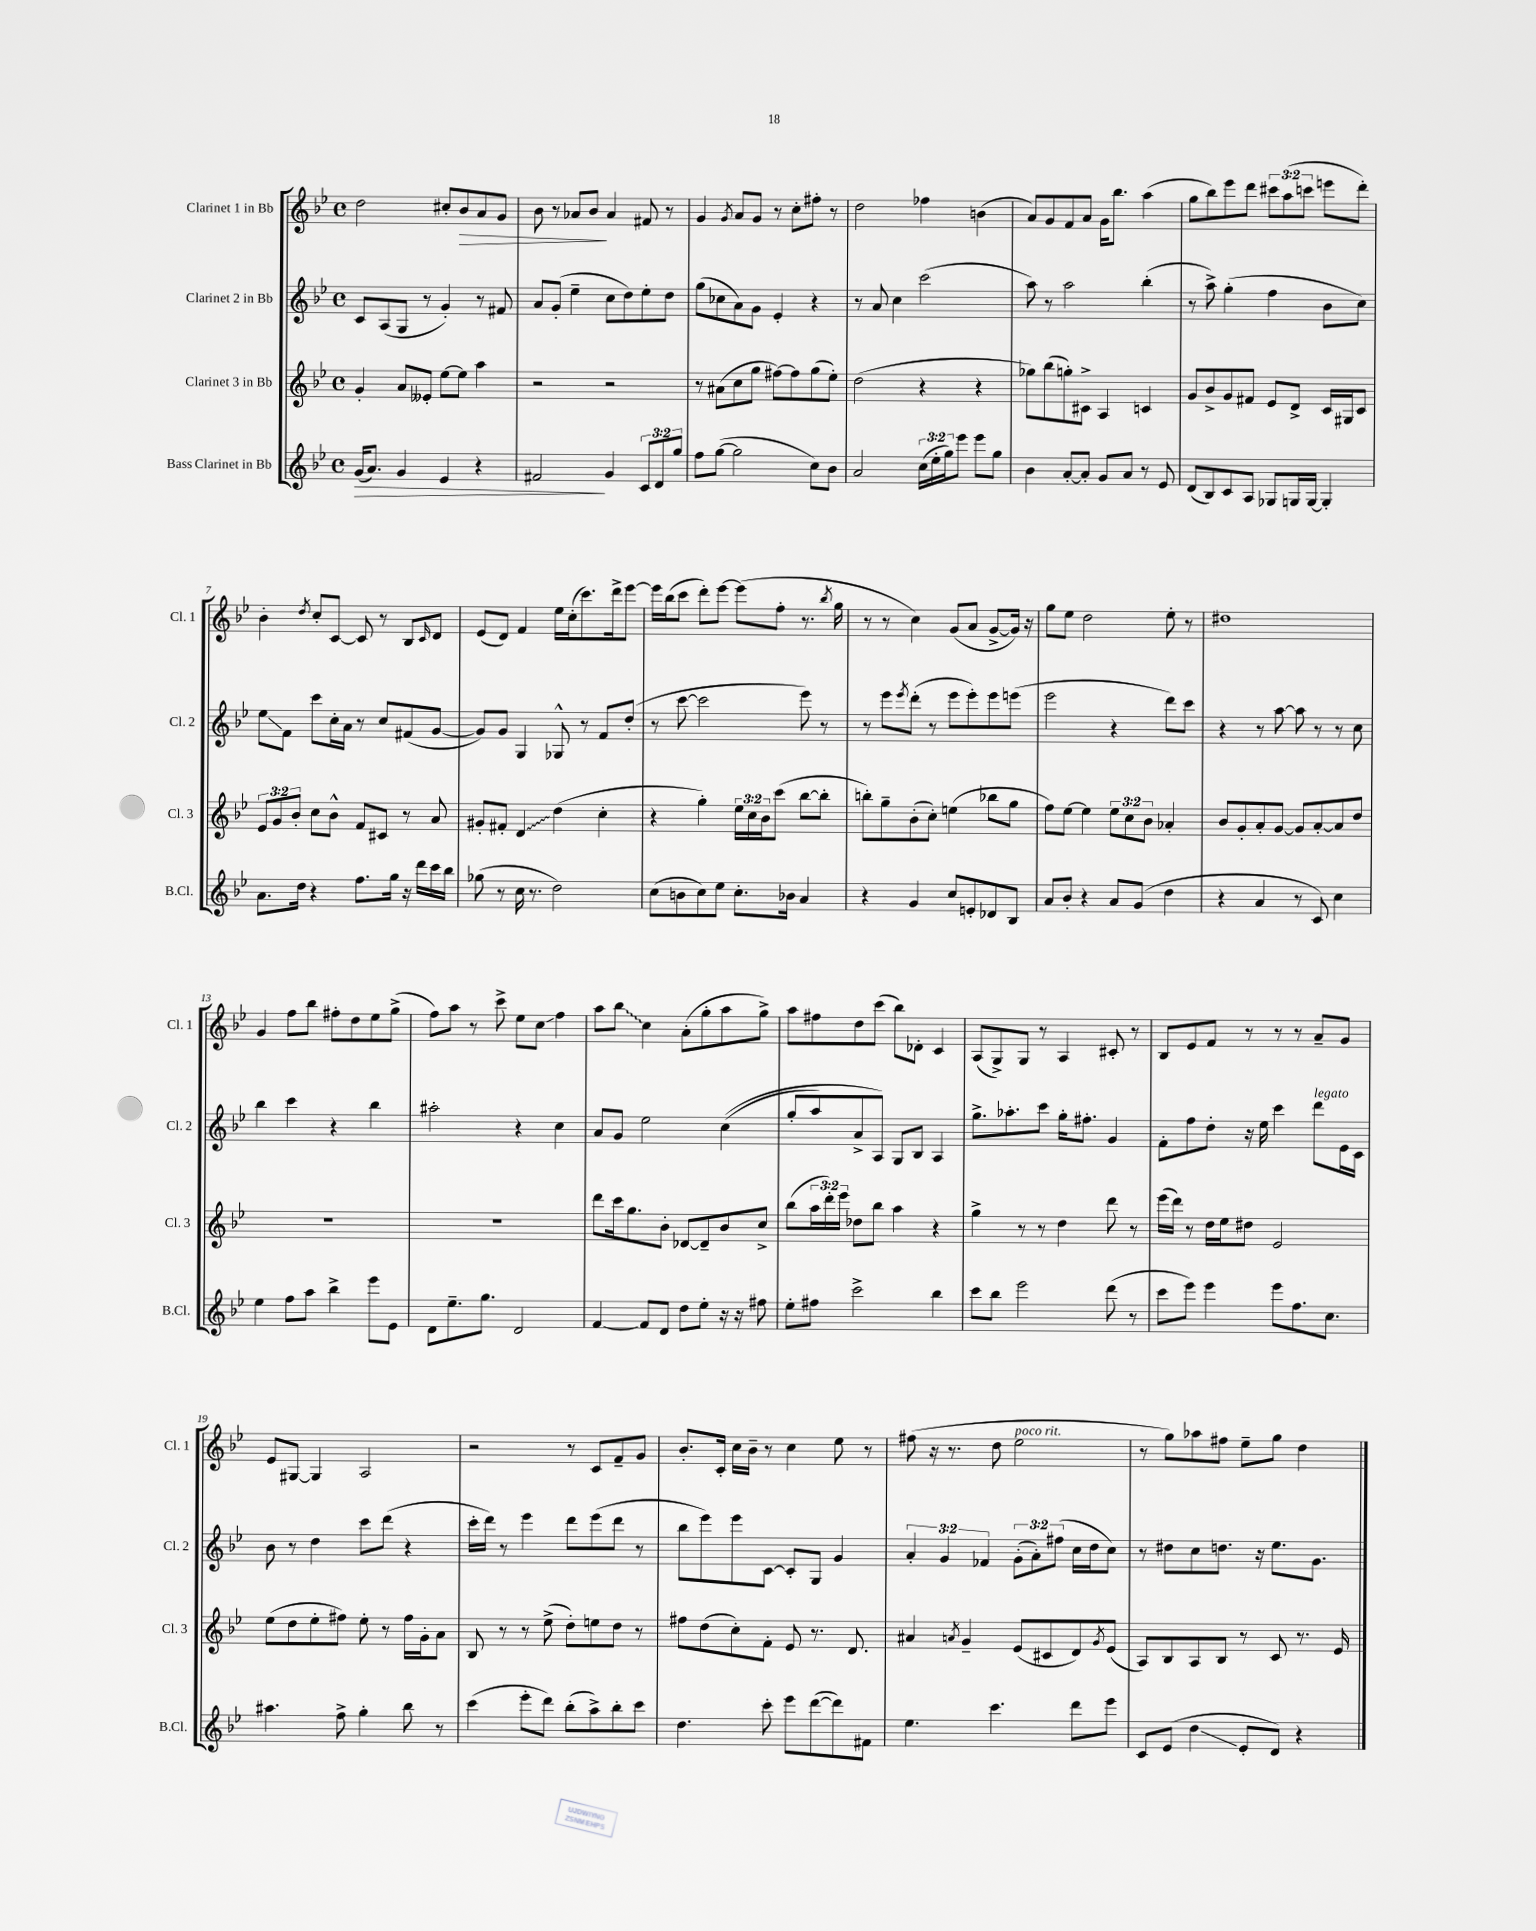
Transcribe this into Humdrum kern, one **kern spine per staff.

**kern	**kern	**kern	**kern
*staff4	*staff3	*staff2	*staff1
*clefG2	*clefG2	*clefG2	*clefG2
*k[b-e-]	*k[b-e-]	*k[b-e-]	*k[b-e-]
*M4/4	*M4/4	*M4/4	*M4/4
*met(c)	*met(c)	*met(c)	*met(c)
(16g/LK	4g'/	8c/L	2dd\
8.a/J)	.	.	.
.	.	(8A/	.
4g/	8a/L	8G/J	.
.	8e--'/J	8r	.
4e-/	[8ee-\L	4g'/)	8cc#'/L
.	8ee-\]J	.	8b-/
4r	4aa\	8r	8a/
.	.	8f#/	8g/J
=	=	=	=
2f#/	2r	8a/L	8b-\
.	.	(8g'/J	8r
.	.	4ee-~\	8a-/L
.	.	.	8b-/J
4g/	2r	8cc\L	4a-/
.	.	8dd\)	.
12c/L	.	8ee-'\	8f#/
12d/	.	.	.
.	.	8dd\J	8r
12gg/J	.	.	.
=	=	=	=
8ff\L	8r	(8gg\L	4g/
([8gg\J	(8a#\L	8cc-\	.
.	.	.	8qg/
2gg\]	8cc\	8a\)	8a/L
.	8gg\J	8g\J	8g/J
.	[8ff#\L)	4e-'/	8r
.	8ff#\]	.	8cc'\L
8cc\L)	(8gg\	4r	8ff#'\J
8b-\J	8ee-'\J)	.	8r
=	=	=	=
2a/	(2dd\	8r	2dd\
.	.	8a/	.
.	.	4cc\	.
(24cc\LL	4r	(2ccc\	4ff-\
24ee-'\	.	.	.
24gg\J)	.	.	.
8eee-\J	.	.	.
8eee-\L	4r	.	(4b\
8gg\J	.	.	.
=	=	=	=
4b-\	8gg-\L)	8aa\)	8a/L)
.	(8bb-\	8r	8g/
[8a'/L	8gg'\)	2aa\	8f/
8a'/]J	8c#^\J	.	8a/J
8g/L	4A/	.	16g\LK
.	.	.	8.bb-\J
8a/J	.	.	.
8r	4c/	(4bb-'\	(4aa\
8e-/	.	.	.
=	=	=	=
(8d/L	8g/L	8r	8gg\L
8B-/)	8b-^/	8aa^\)	8bb-\)
8c/	8g/	(4gg'\	8eee-\
8A/J	8f#/J	.	8ddd\J
8G-/L	8e-/L	4ff\	12ccc#\L
.	.	.	(12aa\
16G/L	8d^/J	.	.
.	.	.	12ccc\J
[16G/JJ	.	.	.
4G'/]	16c/LL	8b-\L	8eee\L
.	16G#/J	.	.
.	8c/J	8cc\J)	8ddd'\J)
=	=	=	=
8.a\L	12e-/L	8ee-\L	4b-'\
.	12g/	.	.
.	.	8f\J	.
.	12b-'/J	.	.
16dd\Jk	.	.	.
.	.	.	8qdd/
4r	8cc\L	8ccc\L	8cc'/L
.	8b-^^\J	16cc'\L	[8c/J
.	.	16a\JJ	.
8.ff\L	8f/L	8r	8c/]
.	8c#/J	8cc/L	8r
16gg\Jk	.	.	.
16r	8r	(8f#/	8B-/L
16ddd\LL	.	.	.
.	.	.	16qqc/
16ccc\	8a/	[8g/J	8d/J
16bb-\JJ	.	.	.
=	=	=	=
(8gg-\	8g#'/L	8g/]L)	(8e-/L
8r	8f#'/J	8g/J	8d/J)
16cc\	4d/	4G/	4f/
8.r	.	.	.
2dd\)	(4dd\	8G-^^/	16ee-\LL
.	.	.	(16cc'\J
.	.	8r	8.ccc\)
.	4cc'\	8f/L	.
.	.	.	16ddd^\k
.	.	(8dd'/J	[8eee-\J
=	=	=	=
(8cc\L	4r	8r	16eee-\]LL
.	.	.	(16bb-\J
8b\	.	[8ccc\	8ccc\J
8cc\)	4gg'\)	2ccc\]	8ddd'\L)
8ee-\J	.	.	[8eee-\J
8.cc'\L	24ee-\LL	.	(8eee-\]L
.	24cc\	.	.
.	24b-\J	.	.
.	(8ccc\J	.	8ff'\J
16b-\Jk	.	.	.
4a/	[8bb-\L	8eee-\)	8.r
.	8bb-'\]J	8r	.
.	.	.	8qbb-/
.	.	.	16gg\
=	=	=	=
4r	8bb'\L)	8r	8r
.	8gg~\	8eee-\L	8r
.	.	8qeee-/	.
4g/	(8b-'\	(8ddd'\J	4cc\)
.	8cc'\J)	8r	.
8cc/L	(4ee\	8eee-\L	(8g/L
8e'/	.	8eee-'\)	8a/J
8d-/	8bb-\L	8eee-\	[8g^/L
8B-/J	8gg\J	(8eee\J	16g/]Jk)
.	.	.	16r
=	=	=	=
8a/L	8ff\L)	2eee-\	8gg\L
8b-'/J	[8ee-\J	.	8ee-\J
4r	4ee-\]	.	2dd\
8a/L	12ee-\L	4r	.
.	12cc\	.	.
(8g/J	.	.	.
.	12b-\J	.	.
4dd\	4a-'/	8ddd\L)	8ee-'\
.	.	8ccc\J	8r
=	=	=	=
4r	8b-/L	4r	1dd#
.	8g'/	.	.
4a/	8a'/	8r	.
.	[8g/J	[8aa\	.
8r	8g/]L	8aa\]	.
8c/)	[8a'/	8r	.
4cc\	8a/]	8r	.
.	8dd/J	8cc\	.
=	=	=	=
4ee-\	1r	4bb-\	4g/
8ff\L	.	4ccc\	8ff\L
8aa\J	.	.	8bb-\J
4bb-^\	.	4r	8ff#'\L
.	.	.	8dd\
8eee-\L	.	4bb-\	8ee-\
8e-\J	.	.	(8gg^\J
=	=	=	=
8d\L	1r	2aa#'\	8ff\L)
8.ee-~\	.	.	8aa\J
.	.	.	8r
8.gg\J	.	.	.
.	.	.	8ccc^\
2d/	.	4r	8ee-\L
.	.	.	8cc\J
.	.	4cc\	4ff\
=	=	=	=
[4f/	8ddd\L	8a/L	8aa\L
.	16ccc\k	8g/J	8bb-\J
.	8.gg\	.	.
8f/]L	.	2ee-\	4cc\
8d/J	8b-'\J	.	.
8dd\L	[8d-/L	.	(8a'\L
8ee-'\J	8d-~/]	.	8gg'\
16r	8b-/	&((4cc\	8aa\
16r	.	.	.
8ff#\	8cc^/J	.	8gg^\J)
=	=	=	=
8ee-'\L	(8bb-\L	8gg'/L	8aa\L
8ff#\J	24aa\L	8aa/)	8ff#\
.	24ddd'\)	.	.
.	24eee-\JJ	.	.
2ccc^\	8dd-\L	8a^/	8dd\
.	8bb-\J	8A/J&)	(8ccc\J
.	4aa\	8G/L	8bb-\L)
.	.	8B-/J	8d-'\J
4bb-\	4r	4A/	4c/
=	=	=	=
8ccc\L	4gg^\	8.gg^\L	(8A/L
8bb-\J	.	.	8G^/)
.	.	8.aa-'\	.
2eee-\	8r	.	8G/J
.	8r	8ccc\J	8r
.	4dd\	16gg'\LK	4A/
.	.	8.ff#'\J	.
(8ddd\	8ddd\	4g/	8c#'/
8r	8r	.	8r
=	=	=	=
8ccc\L	(16eee-\LL	8f'\L	8B-/L
.	16ddd\JJ)	.	.
8eee-\J)	8r	8ff\	8e-/
4eee-\	16dd\LL	8dd'\J	8f/J
.	16ee-\J	.	.
.	8dd#\J	16r	8r
.	.	16ee-\	.
8eee-\L	2e-/	4ccc\	8r
8.ff\	.	.	8r
.	.	8ddd\L	8a~/L
8.cc\J	.	.	.
.	.	16e-\L	8g/J
.	.	16c\JJ	.
=	=	=	=
4.aa#\	(8ee-\L	8b-\	8e-/L
.	8dd\	8r	[8G#/J
.	8ee-'\	4dd\	4G#/]
8ff^\	8ff#\J)	.	.
4gg'\	8ee-'\	8ccc\L	2A/
.	8r	(8ddd\J	.
8bb-\	16ff#\LL	4r	.
.	16g'\J	.	.
8r	8a\J	.	.
=	=	=	=
(4ccc\	8B-/	16ccc'\LL	2r
.	.	16ddd\JJ)	.
.	8r	8r	.
8eee-'\L	8r	4eee-\	.
8ddd\J)	(8ee-^\	.	.
(8bb-'\L	8dd'\L)	8ddd\L	8r
8aa^\)	8ee\	(8eee-\	8c/L
8bb-'\	8dd\J	8ddd\J	8f~/
8ccc\J	8r	8r	8g/J
=	=	=	=
4.dd\	8ff#\L	8bb-\L	8.b-'/L
.	(8dd\	8eee-\)	.
.	.	.	16c'/Jk
.	8cc'\)	8eee-\	16cc\LL
.	.	.	16b-~\JJ
8ccc'\	8f'\J	[8c\J	8r
8eee-\L	8e-/	8c'/]L	4cc\
([8ddd\	8.r	8G/J	.
8ddd\])	.	4g/	8ee-\
.	8.d/	.	.
8f#\J	.	.	8r
=	=	=	=
4.ee-\	4a#/	6a'/	(8ff#\
.	.	.	16r
.	.	6g/	.
.	.	.	8.r
.	8qa/	.	.
.	4g~/	.	.
.	.	6f-/	.
4.ccc\	.	.	8dd\
.	(8e-/L	(12g'\L	2ee-\
.	.	12a'\)	.
.	8c#/	.	.
.	.	(12ff#\J	.
8ddd\L	8d/)	16cc\LL	.
.	.	16dd\J	.
.	8qg/	.	.
8eee-\J	(8e-/J	8cc\J)	.
=	=	=	=
8c/L	8A/L)	8r	8r
(8e-/J	8B-/	8dd#\L	8gg\L)
4dd\	8A/	8cc\	8aa-\
.	8B-/J	8.dd\J	8ff#\J
8e-'/L	8r	.	8ee-~\L
.	.	16r	.
8d/J)	8c/	8.ee-\L	8gg\J
4r	8.r	.	4dd\
.	.	8.g\J	.
.	16e-/	.	.
==	==	==	==
*-	*-	*-	*-
